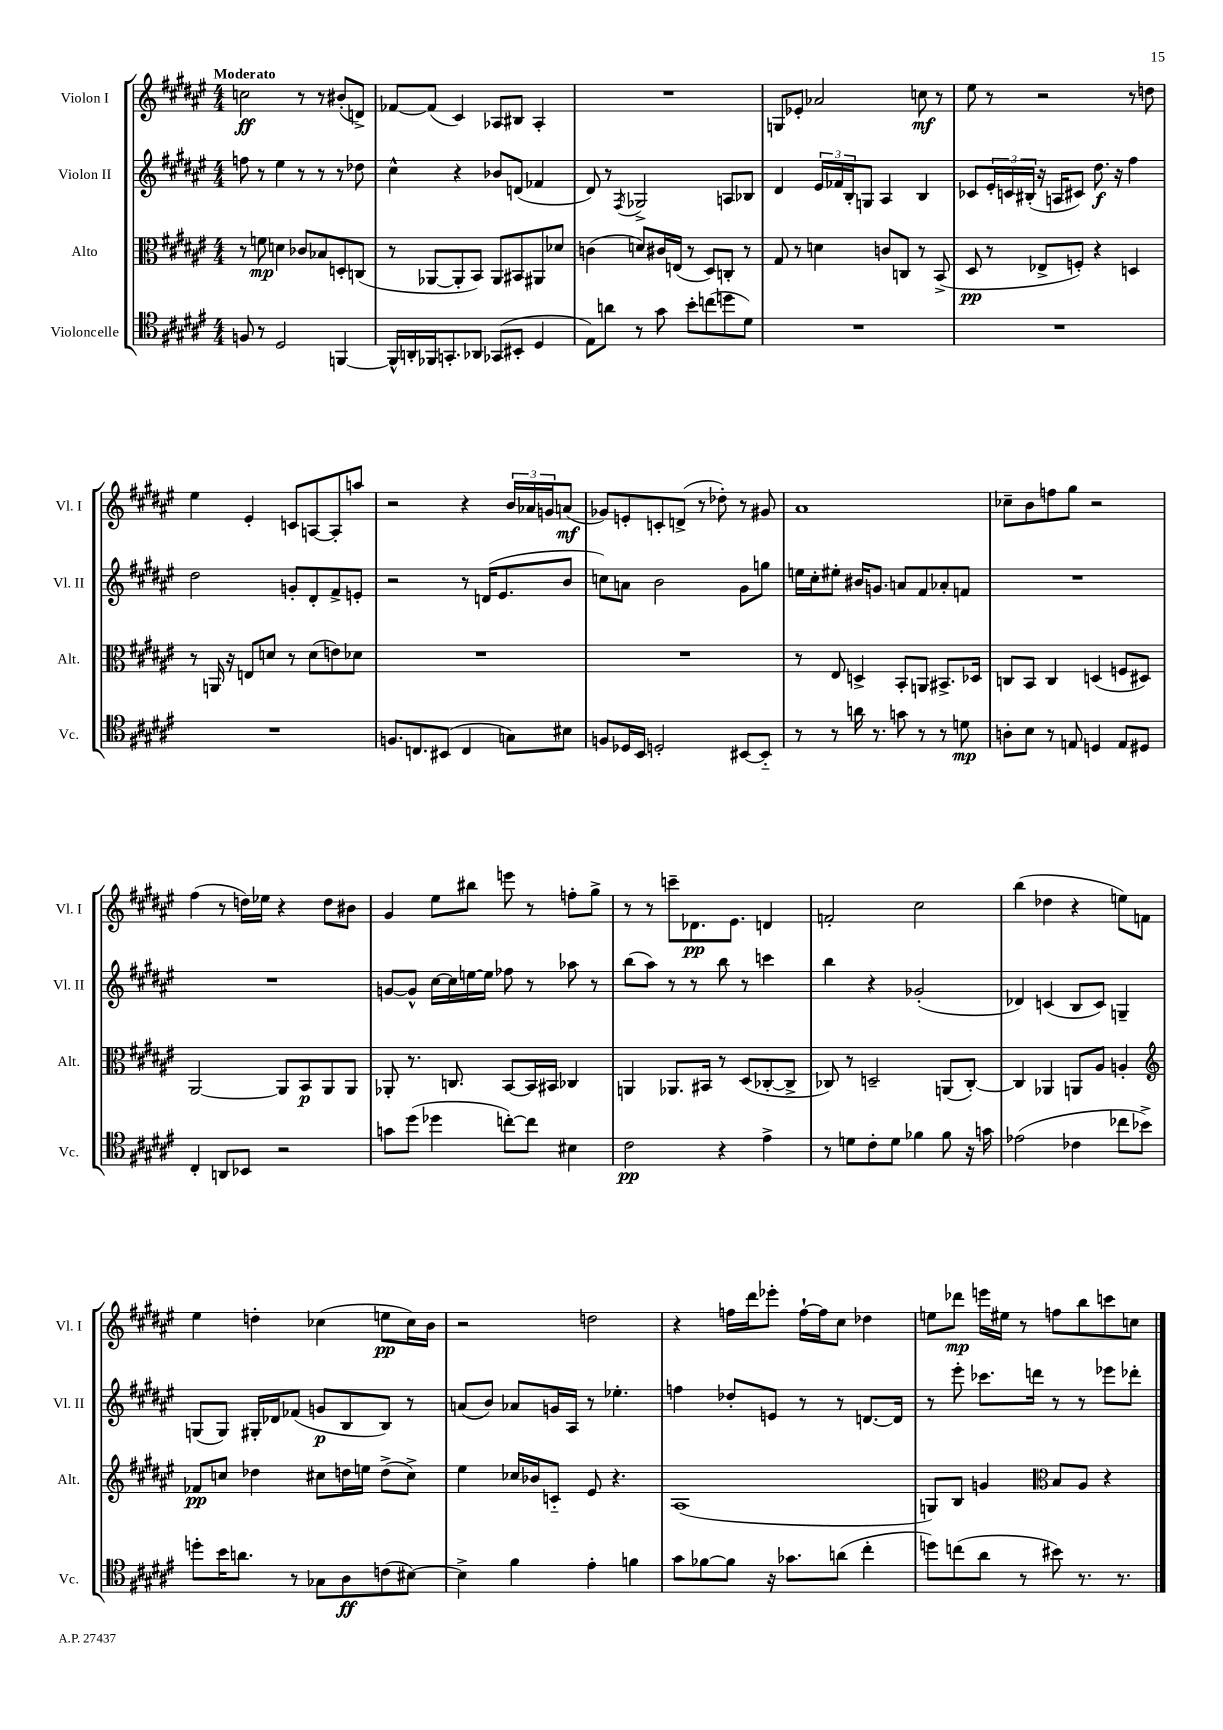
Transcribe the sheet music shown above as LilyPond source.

<<
\new StaffGroup <<
\new Staff = "s0" \with { instrumentName = "Violon I" shortInstrumentName = "Vl. I" } {
    \clef treble \key fis \major \numericTimeSignature \time 4/4 \tempo "Moderato"
    c''2\ff r8 r8 bis'8-.( d'8->) |
    fes'8~ fes'8( cis'4) aes8 bis8 aes4-. |
    R1 |
    g8 ees'8-. aes'2 c''8\mf r8 |
    eis''8 r8 r2 r8 d''8 |
    eis''4 eis'4-. c'8 a8~ a8-. a''8 |
    r2 r4 \tuplet 3/2 { b'16 aes'16 g'16 } a'8\mf( |
    ges'8) e'8-. c'8-. d'8->( r8 des''8-.) r8 gis'8 |
    ais'1 |
    ces''8-- b'8 f''8 gis''8 r2 |
    fis''4( r8 d''16) ees''16 r4 d''8 bis'8 |
    gis'4 eis''8 bis''8 e'''8 r8 f''8-. gis''8-> |
    r8 r8 c'''8-- des'8.\pp eis'8. d'4 |
    f'2-. cis''2 |
    b''4( des''4 r4 e''8) f'8 |
    eis''4 d''4-. ces''4( e''8\pp ces''16) b'16 |
    r2 d''2 |
    r4 f''16 dis'''16 ees'''8-. f''16~-! f''16 cis''8 des''4 |
    e''8 des'''8\mp e'''16 eis''16 r8 f''8 b''8 c'''8 c''8 \bar "|." |
}
\new Staff = "s1" \with { instrumentName = "Violon II" shortInstrumentName = "Vl. II" } {
    \clef treble \key fis \major \numericTimeSignature \time 4/4
    f''8 r8 eis''4 r8 r8 r8 des''8 |
    cis''4-^ r4 bes'8 d'8( fes'4 |
    dis'8) r8 \acciaccatura { fis8 } ges2-> a8 bes8 |
    dis'4 \tuplet 3/2 { eis'16 fes'16 b16-. } g8 ais4 b4 |
    ces'8 \tuplet 3/2 { eis'16-. c'16 bis16-.( } r16 a16 cis'8) dis''8.\f r16 fis''4 |
    dis''2 g'8-. dis'8-. fis'8-> e'8-. |
    r2 r8 d'16( eis'8. b'8 |
    c''8) a'8 b'2 gis'8 g''8 |
    e''16 cis''16-. eis''8-. bis'16 g'8. a'8 fis'8 aes'8-. f'8 |
    R1 |
    R1 |
    g'8~ g'8-^ cis''16~ cis''16 e''16~ e''16 fes''8 r8 aes''8 r8 |
    b''8( ais''8) r8 r8 b''8 r8 c'''4 |
    b''4 r4 ges'2-.( |
    des'4) c'4( b8 c'8) g4-- |
    g8( g8) gis16-. des'16 fes'8( g'8\p b8 b8) r8 |
    a'8( b'8) aes'8 g'16 ais16 r8 ees''4.-. |
    f''4 des''8-. e'8 r8 r8 d'8.~ d'16 |
    r8 eis'''8-. ces'''8. d'''16 r8 r8 ees'''8 des'''8-. \bar "|." |
}
\new Staff = "s2" \with { instrumentName = "Alto" shortInstrumentName = "Alt." } {
    \clef alto \key fis \major \numericTimeSignature \time 4/4
    r8 f'8\mp d'4 ces'8 bes8 d8-. c8( |
    r8 aes,8~ aes,8-. b,8) aes,8 bis,8 ais,8 des'8 |
    c'4( d'8) cis'16 e16( r8 dis8) c8-. r8 |
    gis8 r8 d'4 c'8 c8 r8 b,8->( |
    dis8\pp r8 ees8-> f8-.) r4 d4 |
    r8 a,16 r16 e8 d'8 r8 d'8( e'8) des'8 |
    R1 |
    R1 |
    r8 eis8 d4-> b,8-. a,8 bis,8.-> des16 |
    c8 b,8 c4 d4( f8 dis8) |
    ais,2~ ais,8 b,8\p ais,8 ais,8 |
    aes,8-. r8. c8. b,8~ b,16 bis,16 ces4 |
    a,4 aes,8. bis,16 r8 dis8( ces8~-. ces8-> |
    ces8) r8 d2-- a,8( ces8~-.) |
    ces4 aes,4 a,8 ais8 a4-. |
    \clef treble fes'8\pp c''8 des''4 cis''8 d''16 e''16 d''8->( cis''8->) |
    eis''4 ces''16 bes'16 c'8-_ eis'8 r4. |
    ais1( |
    g8) b8 g'4 \clef alto b8 ais8 r4 \bar "|." |
}
\new Staff = "s3" \with { instrumentName = "Violoncelle" shortInstrumentName = "Vc." } {
    \clef tenor \key fis \major \numericTimeSignature \time 4/4
    f8 r8 dis2 f,4~ |
    f,16-^ a,16-. fes,16 g,8.-. aes,8 ges,8( bis,8-. dis4 |
    eis8) a'8 r8 gis'8 b'8-. c''8( d''8 dis'8) |
    R1 |
    R1 |
    R1 |
    f8. c8. bis,8( c4 g8) bis8 |
    f8 des16 b,16 d2-. bis,8~ bis,8-_ |
    r8 r8 a'16 r8. g'8 r8 r8 d'8\mp |
    a8-. b8 r8 e8 d4 e8 dis8 |
    cis4-. a,8 bes,8 r2 |
    g'8 dis''8( des''4 c''8~-.) c''8 bis4 |
    cis'2\pp r4 eis'4-> |
    r8 d'8 cis'8-. d'8 fes'4 fes'8 r16 g'16 |
    ees'2( ces'4 ces''8 bes'8->) |
    d''8-. b'16 a'8. r8 ges8 ais8\ff c'8( bis8~) |
    bis4-> fis'4 eis'4-. f'4 |
    gis'8 fes'8~ fes'8 r16 ges'8. a'8( cis''4-. |
    d''8) c''8( ais'8 r8 bis'8) r8. r8. \bar "|." |
}
>>
>>
\layout { \context { \Score \remove "Bar_number_engraver" } }
